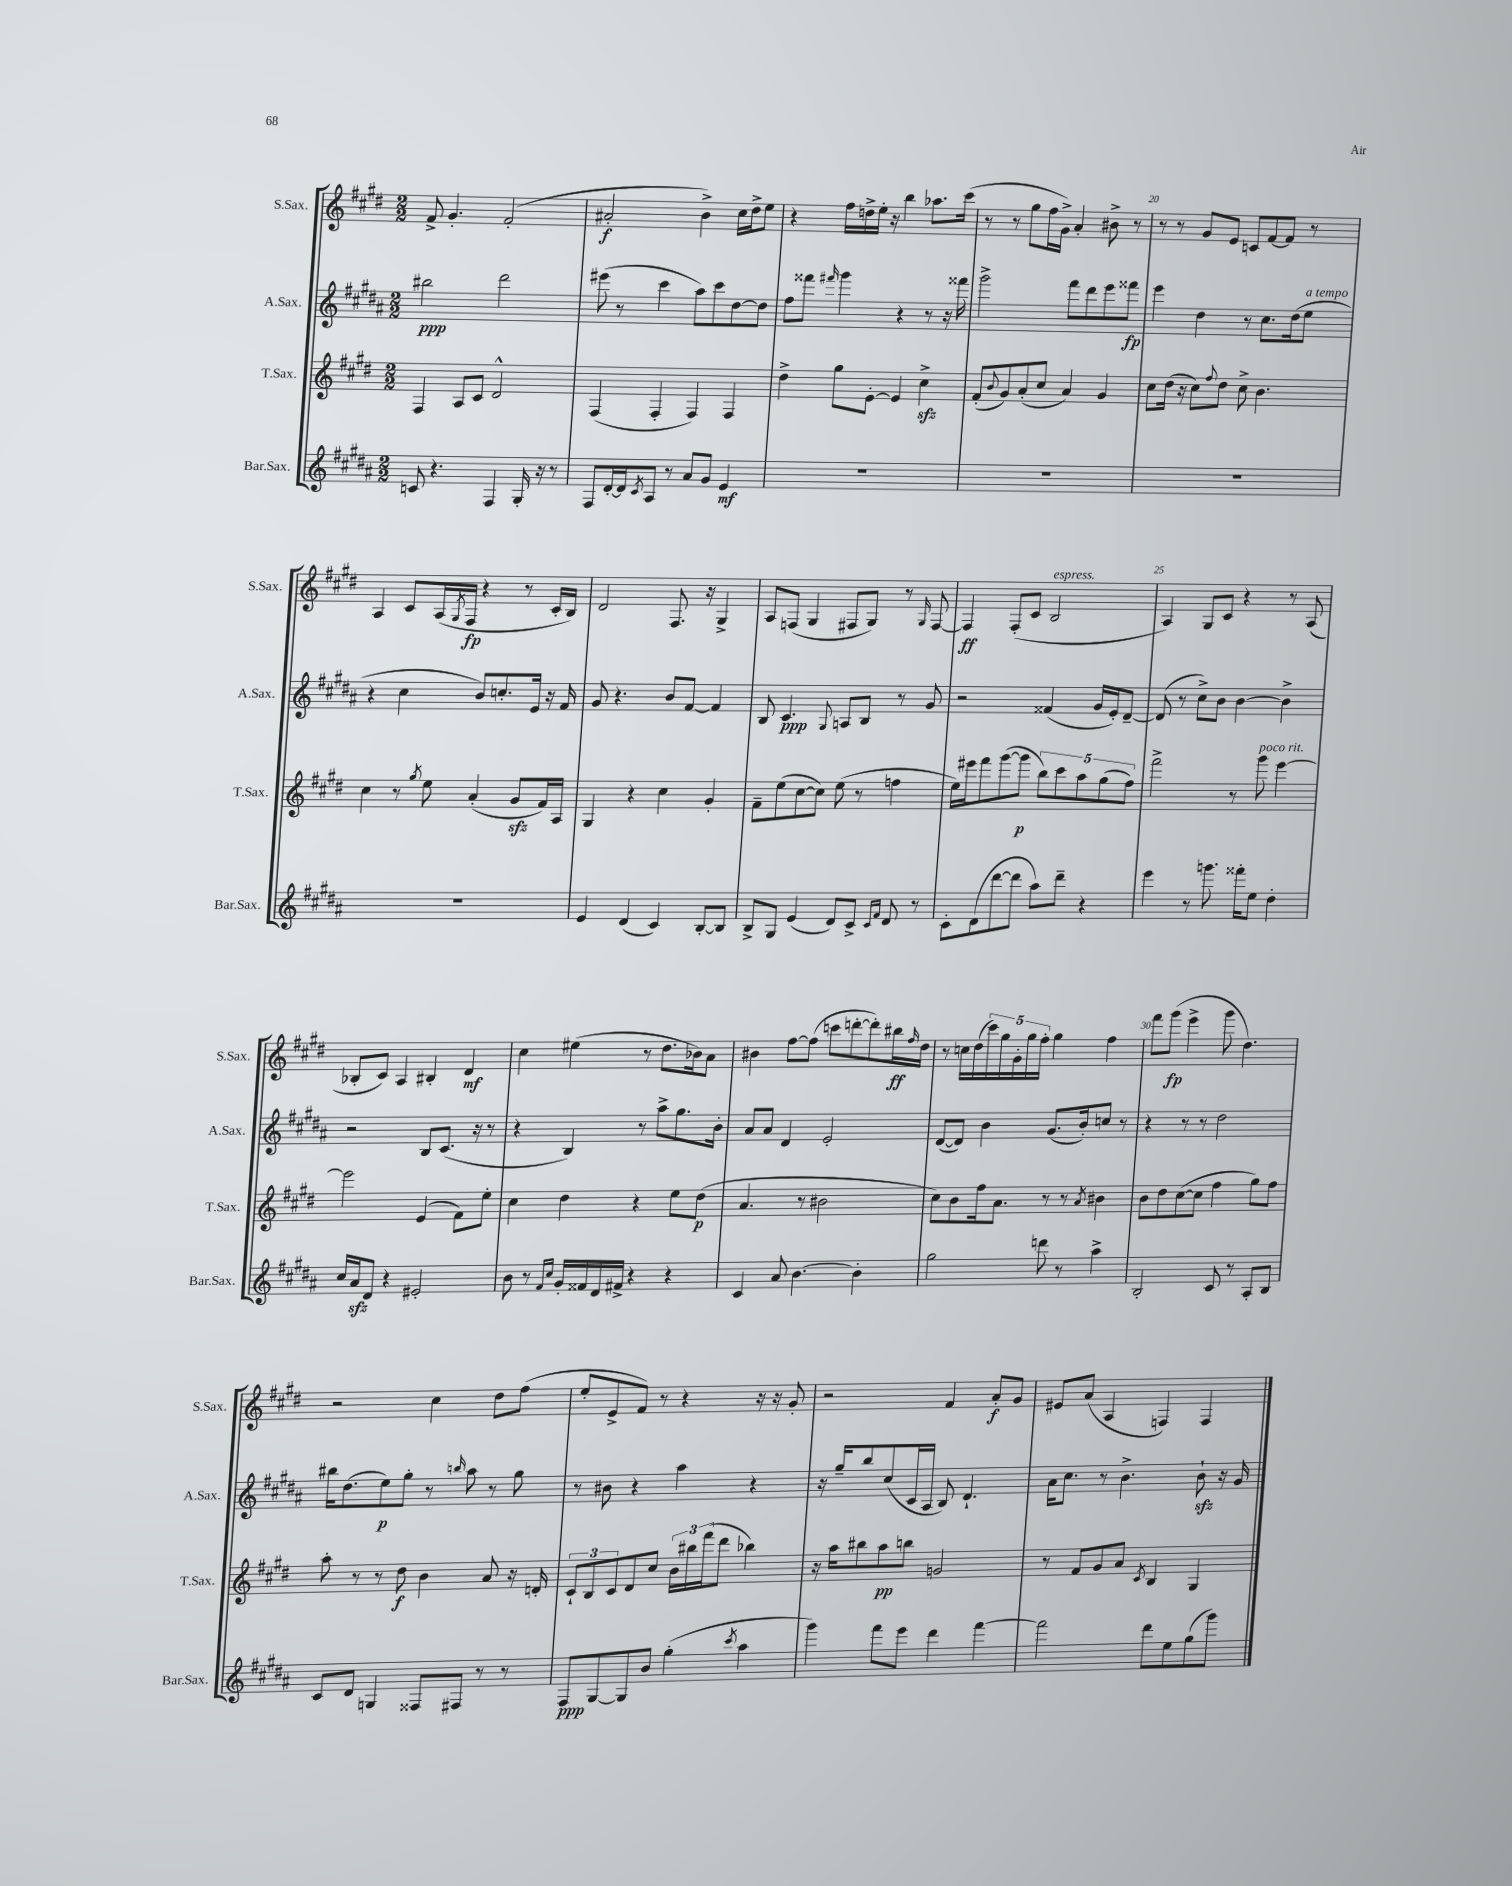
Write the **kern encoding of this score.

**kern	**kern	**kern	**kern
*staff4	*staff3	*staff2	*staff1
*clefG2	*clefG2	*clefG2	*clefG2
*k[f#c#g#d#a#]	*k[f#c#g#d#]	*k[f#c#g#d#a#]	*k[f#c#g#d#]
*M2/2	*M2/2	*M2/2	*M2/2
8c	4F#	2bb#	8f#^
4.r	.	.	4.g#'
.	8A	.	.
.	8c#	.	.
4F#	2d#^^	2ddd#	(2f#'
16G#'	.	.	.
16r	.	.	.
8r	.	.	.
=	=	=	=
8F#	(4F#	(8eee#	2a#'
[16d#'	.	8r	.
16d#]	.	.	.
8qc#	.	.	.
8A#	4F#'	4ccc#	.
8r	.	.	.
8a#	4F#)	8aa#)	4b^)
8g#	.	8ccc#	.
4e	4F#	[8dd#	16cc#
.	.	.	16dd#^
.	.	8dd#]	8ee
=	=	=	=
1r	4dd#^	8ff#	4r
.	.	8fff##	.
.	.	16qqfff#	.
.	8gg#	4ggg#	16ff#
.	.	.	16dd^
.	[8e'	.	16ee'
.	.	.	16r
.	4e]	4r	4bb
.	4cc#^	8r	8.aa-
.	.	16r	.
.	.	16fff##	(16ccc#
=	=	=	=
1r	(8f#'	2ggg#^	8r
.	8qqb	.	.
.	8g#)	.	8r
.	(8a'	.	8gg#
.	8cc#	.	16ff#
.	.	.	16g#^)
.	4a)	8fff#	4a'
.	.	8ddd#	.
.	4g#	8eee	8b#^
.	.	8fff##	8r
=	=	=	=
1r	8cc#	4eee	8r
.	(16dd#	.	8r
.	16r	.	.
.	8cc#)	4dd#	8g#
.	8qqff#	.	.
.	8dd#	.	8e
.	8cc#^	8r	8c
.	4.b	8.cc#	[8f#
.	.	.	8f#]
.	.	(16dd#	.
.	.	8ee	8r
=	=	=	=
1r	4cc#	4r	4A
.	8r	4cc#	8c#
.	8qgg#	.	.
.	8ee	.	(16A
.	.	.	8qG#
.	.	.	16F#
.	(4a'	8b)	4r
.	.	8.cc'	.
.	8g#	.	8r
.	.	16e	.
.	16f#)	16r	16c#'
.	16A	16f#	16B)
=	=	=	=
4e	4G#	8g#	2d#
.	.	4.r	.
(4d#	4r	.	.
4c#)	4cc#	8b	8.F#
.	.	[8f#	.
.	.	.	16r
[8B'	4g#'	4f#]	4G#^
8B]	.	.	.
=	=	=	=
8B^	8f#~	8B	8A
8G#	(8ee	4.c#	(8F
(4e	[8cc#	.	4G#
.	8cc#])	.	.
.	.	8qqG#	.
8d#)	(8ee	8A	8F#
8c#^	8r	8B	8G#)
16qqc#	.	.	.
16qqf#	.	.	.
8d#	4ff	8r	8r
.	.	.	16qqG#
8r	.	8g#	[8F#
=	=	=	=
8c#'	16ee)	2r	4F#]
.	16eee#	.	.
(8d#	8fff#	.	.
[8ddd#	([8ggg#	.	(8F#'
8ddd#]	8ggg#]	.	8c#
8aa#)	10bb)	(4f##	2B
.	10ccc#	.	.
8ddd#~	.	.	.
.	10aa	.	.
4r	.	16g#	.
.	(10gg#	.	.
.	.	16e')	.
.	.	[8d#~	.
.	10ff#)	.	.
=	=	=	=
4eee	2fff#^	(8d#]	4A)
.	.	8r	.
8r	.	8cc#^)	8G#
8.ggg	.	8b	8c#
.	8r	[4b	4r
16fff##'	.	.	.
8ee	8ggg#	.	.
4dd#'	[4eee	4b^]	8r
.	.	.	(8A
=	=	=	=
16cc#	2eee]	2r	8B-'
16a#	.	.	.
8d#	.	.	8c#)
4r	.	.	4A
2e#'	(4e	8B	4B#'
.	.	(8.c#	.
.	8f#)	.	4d#
.	.	16r	.
.	8ee'	8r	.
=	=	=	=
8b	4cc#	4r	4cc#
8r	.	.	.
16qqf#	.	.	.
16qqcc#	.	.	.
16g#'	4dd#	4B)	(4ee#
16f##	.	.	.
16d#	.	.	.
16f#^	.	.	.
4r	4r	8r	8r
.	.	8aa#^	8.dd#
4r	8ee	8.gg#	.
.	.	.	16b-)
.	(8dd#	.	8a
.	.	16b'	.
=	=	=	=
4c#	4.a	8a#	4b#
.	.	8a#	.
8a#	.	4d#	[8ff#
[4.b	8r	.	(8ff#]
.	2b#	2e'	8ccc
.	.	.	[8ddd'
4b']	.	.	8ddd'])
.	.	.	16bb#
.	.	.	16qqff#
.	.	.	16dd#
=	=	=	=
2gg#	8cc#)	([8d#	8r
.	8b	8d#])	16cc
.	.	.	(16dd#
.	16ff#	4b	20ccc#)
.	.	.	20gg#
.	8.a	.	.
.	.	.	20g#'
.	.	.	20gg#
.	.	.	20ff#'
8ddd	8r	(8.g#	4gg#
8r	8r	.	.
.	.	16b')	.
.	8qa	.	.
4aa#^	4b#	8cc	4ff#
.	.	8r	.
=	=	=	=
2B'	8b	4r	8fff#
.	8dd#	.	(8ggg#
.	([8cc#	8r	4eee^
.	8cc#]	8r	.
8c#	4ff#	2dd#	8ggg#
8r	.	.	4.dd#)
8A#'	8gg#)	.	.
8B	8ff#	.	.
=	=	=	=
8c#	8aa'	16bb#	2r
.	.	(8.dd#	.
8d#	8r	.	.
4G	8r	8ee)	.
.	8dd#	8gg#'	.
8F##	4b	8r	4cc#
.	.	16qqbb	.
8F#	.	8aa#	.
8r	8a	8r	8dd#
8r	16r	8gg#	(8ff#
.	16d'	.	.
=	=	=	=
8F#	12c#`	8r	8ee'
.	12B	.	.
[8G#	.	8b#	8e^
.	12c#	.	.
8G#]	8d#	4r	8f#)
8b	8cc#	.	8r
(4gg#'	24b	4aa#	4r
.	24bb#	.	.
.	(24fff#	.	.
.	8ddd#	.	.
8qccc#	.	.	.
4aa#	4bb-)	4r	16r
.	.	.	16r
.	.	.	8g#'
=	=	=	=
4ggg#)	16r	16r	2r
.	16aa	16gg#~	.
.	8bb#	8bb	.
8fff#	8aa	(8cc#	.
8eee	8bb	16c#	.
.	.	16A#	.
4ddd#	2g	8B)	4f#
.	.	4.d#`	.
[4fff#	.	.	8a'
.	.	.	8g#
=	=	=	=
2fff#]	8r	16a#	8e#
.	.	8.cc#	.
.	8f#	.	(8a
.	8g#	8r	4A
.	8a	4.b^	.
.	8qc#	.	.
8ddd#	4B	.	4F)
8ee	.	.	.
(8gg#	4G#	8b`	4F
8ggg#)	.	16r	.
.	.	16g#	.
==	==	==	==
*-	*-	*-	*-
